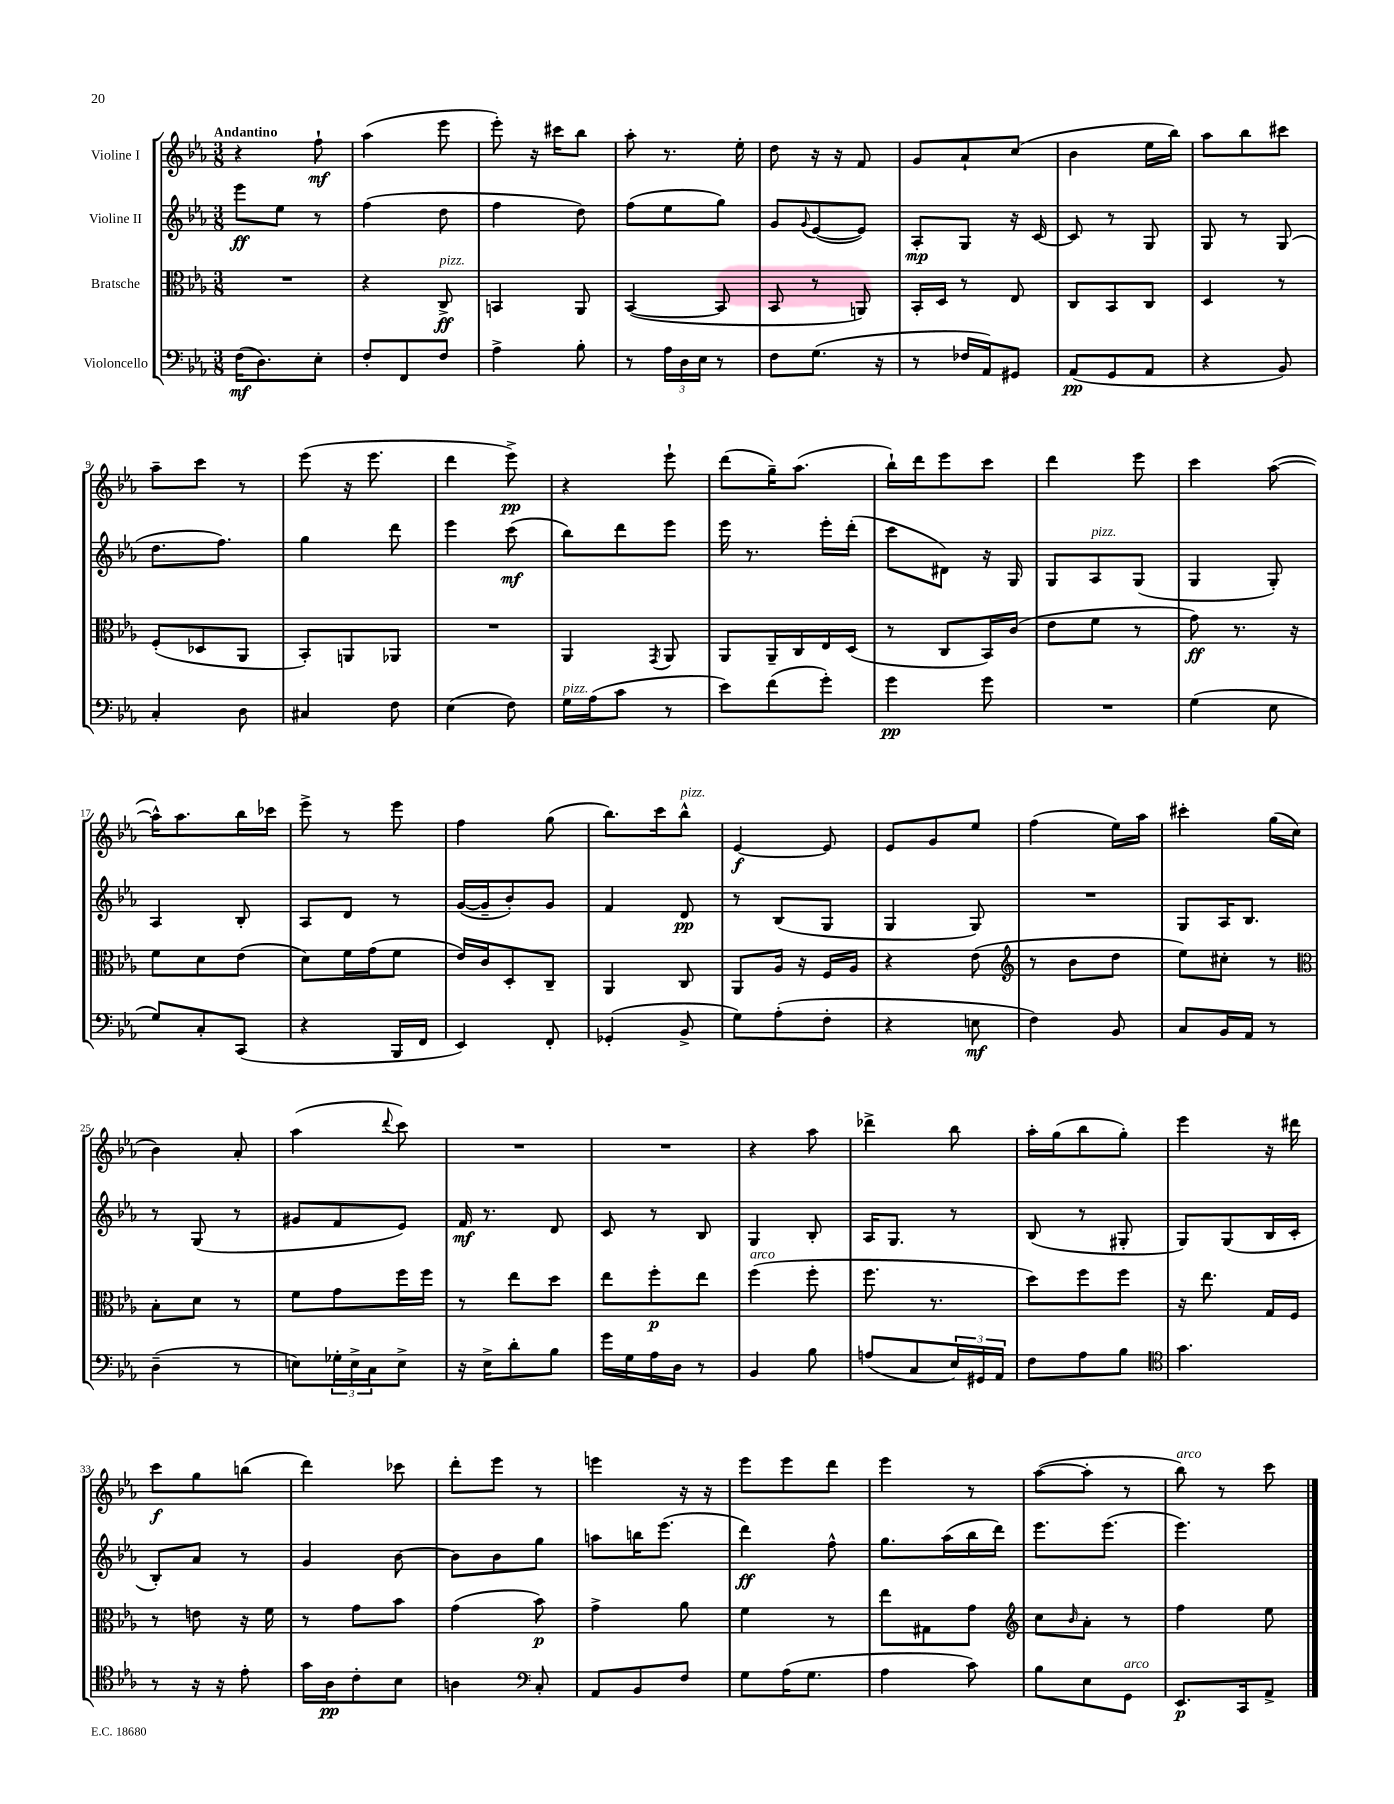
<<
\new StaffGroup <<
\new Staff = "s0" \with { instrumentName = "Violine I" } {
    \clef treble \key ees \major \numericTimeSignature \time 3/8 \tempo "Andantino"
    r4 f''8-!\mf |
    aes''4( ees'''8 |
    ees'''8-.) r16 cis'''16 bes''8 |
    aes''8-. r8. ees''16-. |
    d''8 r16 r16 f'8 |
    g'8 aes'8-! c''8( |
    bes'4 ees''16 bes''16) |
    aes''8 bes''8 cis'''8 |
    aes''8-- c'''8 r8 |
    ees'''8( r16 ees'''8. |
    d'''4 ees'''8->\pp) |
    r4 ees'''8-! |
    d'''8( g''16--) aes''8.( |
    bes''16-!) d'''16 ees'''8 c'''8 |
    d'''4 ees'''8 |
    c'''4 aes''8~( |
    aes''16-^) aes''8. bes''16 ces'''16 |
    ees'''8-> r8 ees'''8 |
    f''4 g''8( |
    bes''8.) c'''16 bes''8-^^\markup { \italic "pizz." } |
    ees'4~\f ees'8 |
    ees'8 g'8 ees''8 |
    f''4( ees''16) aes''16 |
    cis'''4-. g''16( c''16 |
    bes'4) aes'8-. |
    aes''4( \appoggiatura { d'''8 } c'''8) |
    R4. |
    R4. |
    r4 aes''8 |
    des'''4-> bes''8 |
    aes''16-. g''16( bes''8 g''8-.) |
    ees'''4 r16 dis'''16 |
    c'''8\f g''8 b''8( |
    d'''4) ces'''8 |
    d'''8-. ees'''8 r8 |
    e'''4 r16 r16 |
    ees'''8 ees'''8 d'''8 |
    ees'''4 r8 |
    aes''8~( aes''8-. r8 |
    bes''8^\markup { \italic "arco" }) r8 c'''8 \bar "|." |
}
\new Staff = "s1" \with { instrumentName = "Violine II" } {
    \clef treble \key ees \major \numericTimeSignature \time 3/8
    ees'''8\ff ees''8 r8 |
    f''4( d''8 |
    f''4 d''8) |
    f''8( ees''8 g''8) |
    g'8 \appoggiatura { g'8 } ees'8~( ees'8) |
    aes8-.\mp g8 r16 c'16~ |
    c'8 r8 g8 |
    g8 r8 g8( |
    d''8. f''8.) |
    g''4 d'''8 |
    ees'''4 c'''8\mf( |
    bes''8) d'''8 ees'''8 |
    ees'''16 r8. ees'''16-. d'''16-.( |
    c'''8 dis'8) r16 g16 |
    g8 aes8^\markup { \italic "pizz." } g8( |
    g4 g8-.) |
    aes4 bes8-. |
    aes8 d'8 r8 |
    g'16~( g'16-- bes'8-.) g'8 |
    f'4 d'8\pp |
    r8 bes8( g8 |
    g4 g8) |
    R4. |
    g8 aes16 bes8. |
    r8 g8( r8 |
    gis'8 f'8 ees'8) |
    f'16\mf r8. d'8 |
    c'8 r8 bes8 |
    g4 bes8-. |
    aes16 g8. r8 |
    bes8( r8 gis8-. |
    g8) g8( bes16 c'16-. |
    bes8-.) aes'8 r8 |
    g'4 bes'8~ |
    bes'8 bes'8 g''8 |
    a''8 b''16 ees'''8.( |
    d'''4\ff) f''8-^ |
    g''8. aes''16( bes''16 d'''16) |
    ees'''8. ees'''8.( |
    ees'''4.) \bar "|." |
}
\new Staff = "s2" \with { instrumentName = "Bratsche" } {
    \clef alto \key ees \major \numericTimeSignature \time 3/8
    R4. |
    r4 c8->\ff^\markup { \italic "pizz." } |
    b,4 aes,8 |
    bes,4~( bes,8 |
    bes,8 r8 a,8) |
    bes,16-. d16 r8 ees8 |
    c8 bes,8 c8 |
    d4 r8 |
    f8-.( des8 aes,8 |
    bes,8-.) a,8 aes,8 |
    R4. |
    aes,4 \acciaccatura { g,8 } aes,8 |
    aes,8 aes,16-- c16 ees16 d16( |
    r8 c8 bes,16) c'16( |
    ees'8 f'8 r8 |
    g'8\ff) r8. r16 |
    f'8 d'8 ees'8( |
    d'8) f'16 g'16( f'8 |
    ees'16) c'16 d8-. c8-- |
    aes,4 c8 |
    aes,8 aes16 r16 f16 aes16 |
    r4 ees'8( |
    \clef treble r8 bes'8 d''8 |
    ees''8) cis''8-. r8 |
    \clef alto bes8-. d'8 r8 |
    f'8 g'8 f''16 f''16 |
    r8 ees''8 d''8 |
    ees''8 f''8-.\p ees''8 |
    f''4^\markup { \italic "arco" }( f''8-. |
    f''8. r8. |
    d''8) f''8 f''8 |
    r16 ees''8. g16 f16 |
    r8 e'8 r16 f'16 |
    r8 g'8 bes'8 |
    g'4( bes'8\p) |
    g'4-> aes'8 |
    f'4 r8 |
    ees''8 gis8 g'8 |
    \clef treble c''8 \grace { bes'16 } aes'8-. r8 |
    f''4 ees''8 \bar "|." |
}
\new Staff = "s3" \with { instrumentName = "Violoncello" } {
    \clef bass \key ees \major \numericTimeSignature \time 3/8
    f16\mf( d8.) ees8-. |
    f8-. f,8 f8 |
    aes4-> bes8-. |
    r8 \tuplet 3/2 { aes16 d16 ees16 } r8 |
    f8 g8.( r16 |
    r8 fes16 aes,16) gis,8 |
    aes,8\pp( g,8 aes,8 |
    r4 bes,8) |
    c4-. d8 |
    cis4 f8 |
    ees4( f8) |
    g16^\markup { \italic "pizz." } aes16( c'8 r8 |
    ees'8) f'8( g'8-.) |
    g'4\pp g'8 |
    R4. |
    g4( ees8 |
    g8) c8-. c,8( |
    r4 bes,,16 f,16 |
    ees,4) f,8-. |
    ges,4-.( bes,8-> |
    g8) aes8-.( f8-. |
    r4 e8\mf |
    f4) bes,8 |
    c8 bes,16 aes,16 r8 |
    d4--( r8 |
    e8) \tuplet 3/2 { ges16-. e16-> c16 } e8-> |
    r16 ees16-> d'8-. bes8 |
    g'16 g16 aes16 d16 r8 |
    bes,4 bes8 |
    a8( c8 \tuplet 3/2 { ees16) gis,16 aes,16 } |
    f8 aes8 bes8 |
    \clef tenor g'4. |
    r8 r16 r16 ees'8-. |
    g'16 aes16\pp c'8-. bes8 |
    a4 \clef bass c8-. |
    aes,8 bes,8 f8 |
    g8 aes16( g8. |
    aes4 c'8) |
    bes8 ees8 g,8^\markup { \italic "arco" } |
    ees,8.\p c,16 aes,8-> \bar "|." |
}
>>
>>
